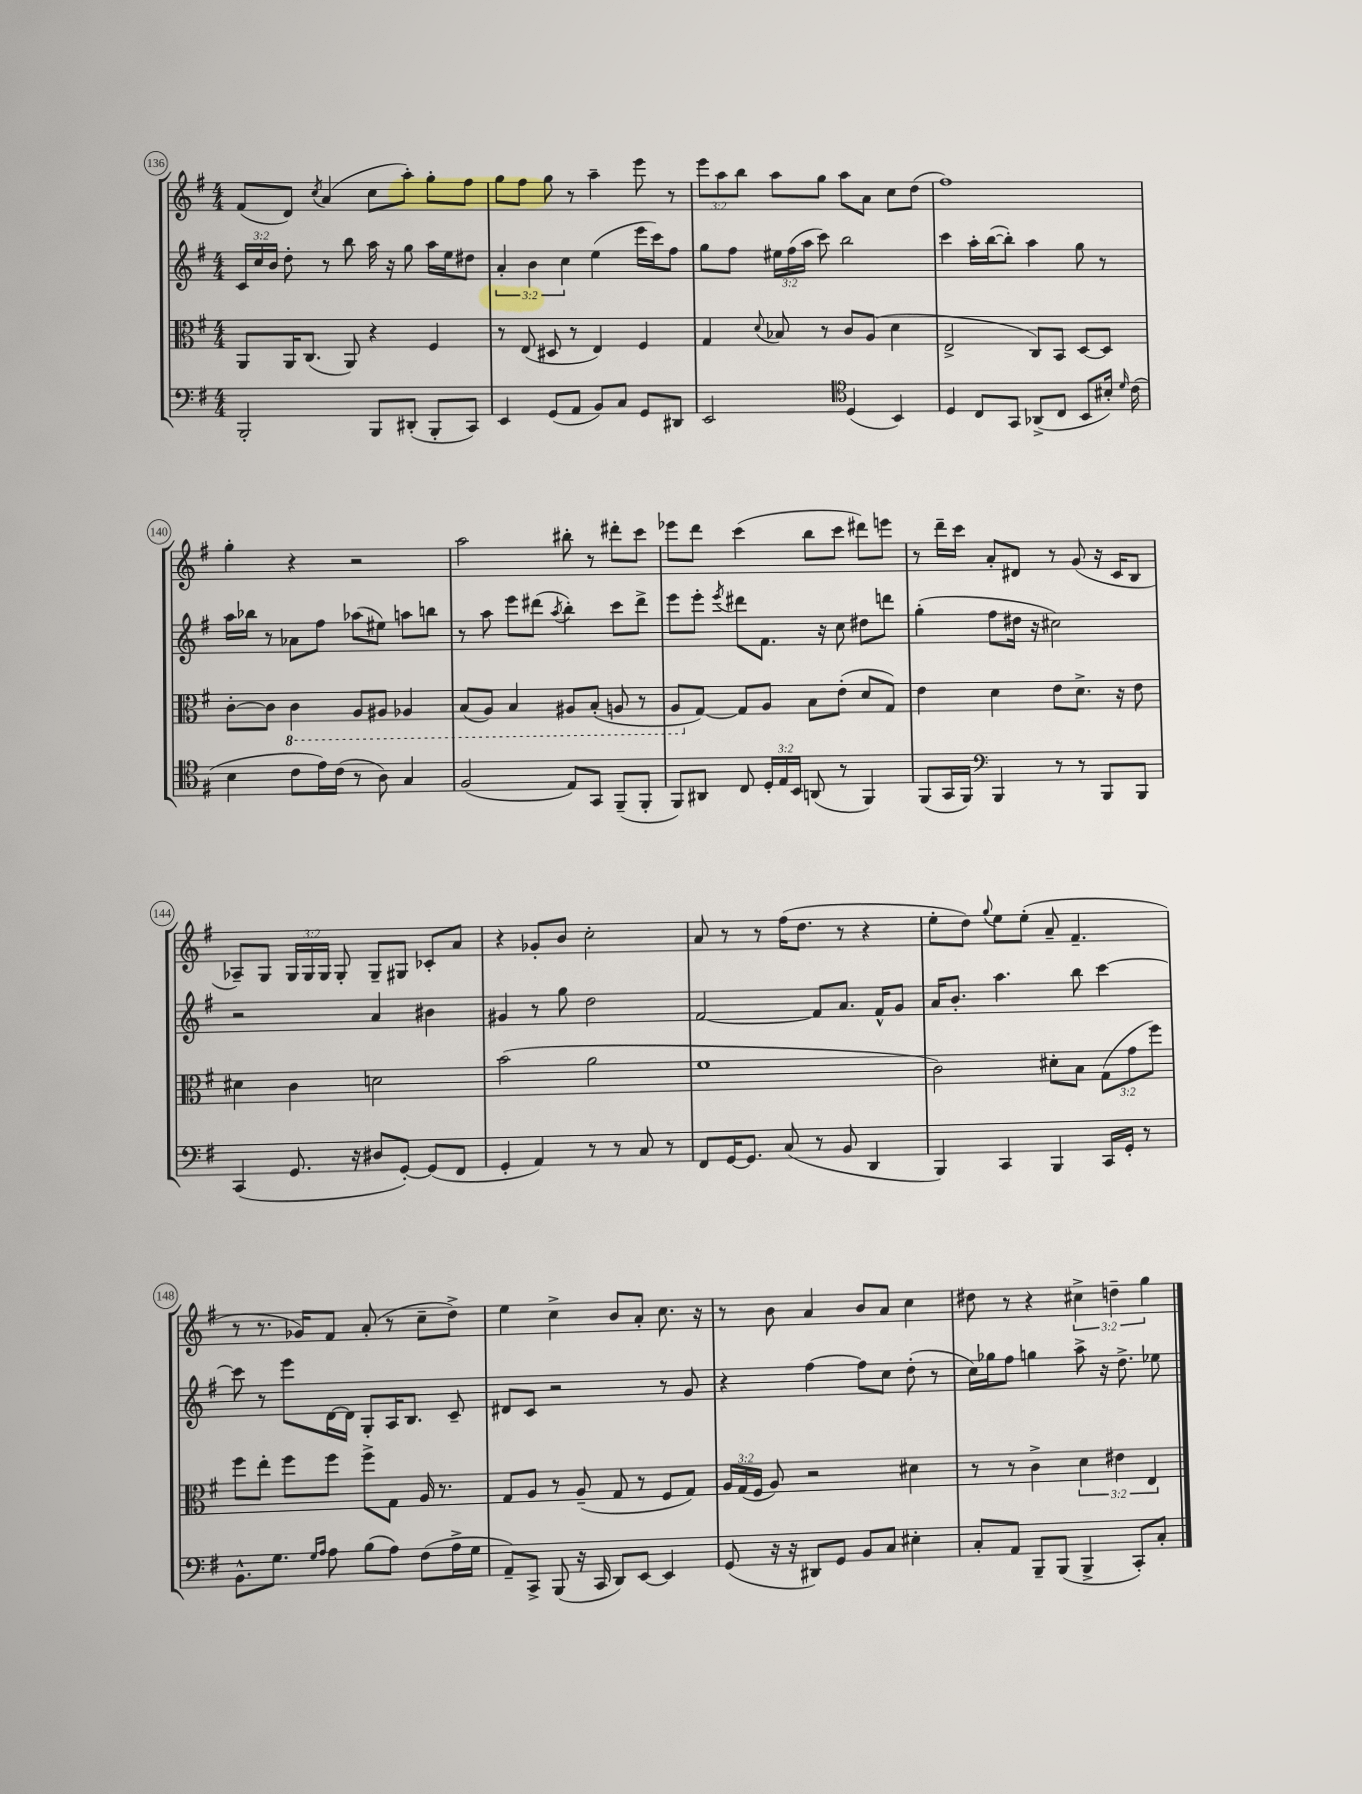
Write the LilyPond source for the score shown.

<<
\new StaffGroup <<
\new Staff = "s0" {
    \clef treble \key g \major \numericTimeSignature \time 4/4 \override Staff.TupletNumber.text = #tuplet-number::calc-fraction-text
    \autoBeamOff fis'8[( d'8]) \acciaccatura { c''8 } a'4( c''8[ a''8]-.) g''8[-. fis''8] |
    g''8[ fis''8] g''8 r8 a''4-- e'''8 r8 |
    \tuplet 3/2 { e'''8[ a''8 b''8] } a''8[ g''8] a''8[ a'8] c''8[ d''8]( |
    fis''1) |
    g''4-. r4 r2 |
    a''2 bis''8-. r8 dis'''8[-. c'''8] |
    ees'''8[ d'''8] c'''4( b''8[ c'''8] dis'''8[) e'''8] |
    r8 d'''16[-- c'''16] a'8[-. dis'8] r8 g'8( r16 c'16[ b8] |
    aes8[--) g8] \tuplet 3/2 { g16[ g16 g16] } g8-. g8[-- gis8] ces'8[-. a'8] |
    r4 ges'8[-. b'8] c''2-. |
    a'8 r8 r8 fis''16[( d''8.] r8 r4 |
    e''8[-. d''8]) \appoggiatura { g''8 } e''8[ e''8]-.( a'8-- fis'4.-- |
    r8 r8. ges'16[) fis'8] a'8-.( r8 c''8[-- d''8]->) |
    e''4 c''4-> b'8[ a'8]-. c''8. r16 |
    r8 b'8 a'4 b'8[ a'8] c''4 |
    dis''8 r8 r4 \tuplet 3/2 { cis''4-> d''4-- g''4 } \bar "|." |
}
\new Staff = "s1" {
    \clef treble \key g \major \numericTimeSignature \time 4/4 \override Staff.TupletNumber.text = #tuplet-number::calc-fraction-text
    \autoBeamOff \tuplet 3/2 { c'16[ c''16 b'16] } d''8-. r8 b''8 a''16 r16 g''8 a''16[ e''16 dis''8] |
    \tuplet 3/2 { a'4-. b'4 c''4 } e''4( e'''16[ c'''16) fis''8] |
    g''8[ fis''8] \tuplet 3/2 { eis''16[ fis''16( a''16] } c'''8) b''2 |
    c'''4 a''16[-. b''16~( b''8]-.) a''4 g''8 r8 |
    a''16[ bes''16] r8 aes'8[ fis''8] aes''8[( eis''8]) a''8[ b''8] |
    r8 a''8 e'''8[ dis'''8]( \acciaccatura { a''8 } b''4-.) c'''8[ dis'''8]-> |
    e'''8[ e'''8]-. \acciaccatura { e'''8 } dis'''8[ fis'8.] r16 c''8 dis''8[ d'''8] |
    g''4-.( fis''8[ dis''16] r16 cis''2) |
    r2 a'4 bis'4 |
    gis'4 r8 g''8 d''2 |
    fis'2~ fis'8[ a'8.] fis'16[-^ g'8] |
    a'16[ b'8.]-. a''4. b''8 c'''4~ |
    c'''8 r8 e'''8[ d'16~ d'16] g8[-. a16 b8.] c'8-- |
    dis'8[ c'8] r2 r8 g'8 |
    r4 fis''4~ fis''8[ c''8] d''8-.( r8 |
    c''16[) ges''16 fis''8] g''4 a''8-> r16 d''8.-> ees''8 \bar "|." |
}
\new Staff = "s2" {
    \clef alto \key g \major \numericTimeSignature \time 4/4 \override Staff.TupletNumber.text = #tuplet-number::calc-fraction-text
    \autoBeamOff a,8[ a,16 c8.]( a,8) r4 fis4 |
    r8 e8( dis8 r8 e4) fis4 |
    g4 \appoggiatura { d'8 } bes8 r8 c'8[ a8]( d'4 |
    e2-> c8[) b,8] d8[~ d8] |
    c'8[~-. c'8] \ottava #-1 c4 a,8[ ais,8] aes,4 |
    b,8[( a,8]) b,4 ais,8[ b,8]-.( a,8 r8 |
    a,8[ \ottava #0 g8]~) g8[ a8] b8[ e'8]-.( d'8[ g8]) |
    e'4 d'4 e'8[ d'8.]-> r16 e'8 |
    dis'4 c'4 d'2 |
    b'2( a'2 |
    fis'1 |
    c'2) dis'8[-. b8] \tuplet 3/2 { g8[( g'8 fis''8]) } |
    fis''8[ e''8]-. fis''8[ fis''8] fis''8[-> g8] a16 r8. |
    g8[ a8] r8 a8--( g8 r8 fis8[ g8]) |
    \tuplet 3/2 { a16[ g16( fis16] } a8) r2 dis'4 |
    r8 r8 c'4-> \tuplet 3/2 { d'4 eis'4 e4 } \bar "|." |
}
\new Staff = "s3" {
    \clef bass \key g \major \numericTimeSignature \time 4/4 \override Staff.TupletNumber.text = #tuplet-number::calc-fraction-text
    \autoBeamOff b,,2-. b,,8[ dis,8]-.( b,,8[-. c,8]) |
    e,4 g,8[( a,8] b,8[) c8] g,8[ dis,8] |
    e,2 \clef tenor d4( b,4) |
    d4 c8[ g,8] aes,8[->( c8] b,8[ bis16]-.) \grace { d'16 } c'16( |
    b4 c'8[ e'16) c'16]( r8 a8) g4 |
    fis2( e8[) g,8] fis,8[--( fis,8]-. |
    fis,8[) ais,8] c8 \tuplet 3/2 { d16[-. e16 b,16] } a,8( r8 fis,4) |
    fis,8[( g,16 fis,16]) \clef bass b,,4 r8 r8 b,,8[ b,,8] |
    c,4( g,8. r16 dis8[ g,8]~-.) g,8[( fis,8] |
    g,4-. a,4) r8 r8 c8 r8 |
    fis,8[ g,16~ g,8.] c8( r8 b,8 d,4 |
    b,,4) c,4 b,,4 c,16[ g,16]-. r8 |
    b,8.[-^ g8.] \grace { g16[ a16] } a8 b8[( a8]) fis8[( a16-> g16] |
    a,8[--) c,8]-> b,,8( r16 c,16 d,8[) e,8]~ e,4 |
    g,8( r16 r16 dis,8[) g,8] b,8[ c8] eis4-. |
    c8[-. a,8] b,,8[-- b,,8]( b,,4-> c,8[-.) c8]-. \bar "|." |
}
>>
>>
\layout { \context { \Score currentBarNumber = #136 \override BarNumber.stencil = #(make-stencil-circler 0.1 0.3 ly:text-interface::print) } }
